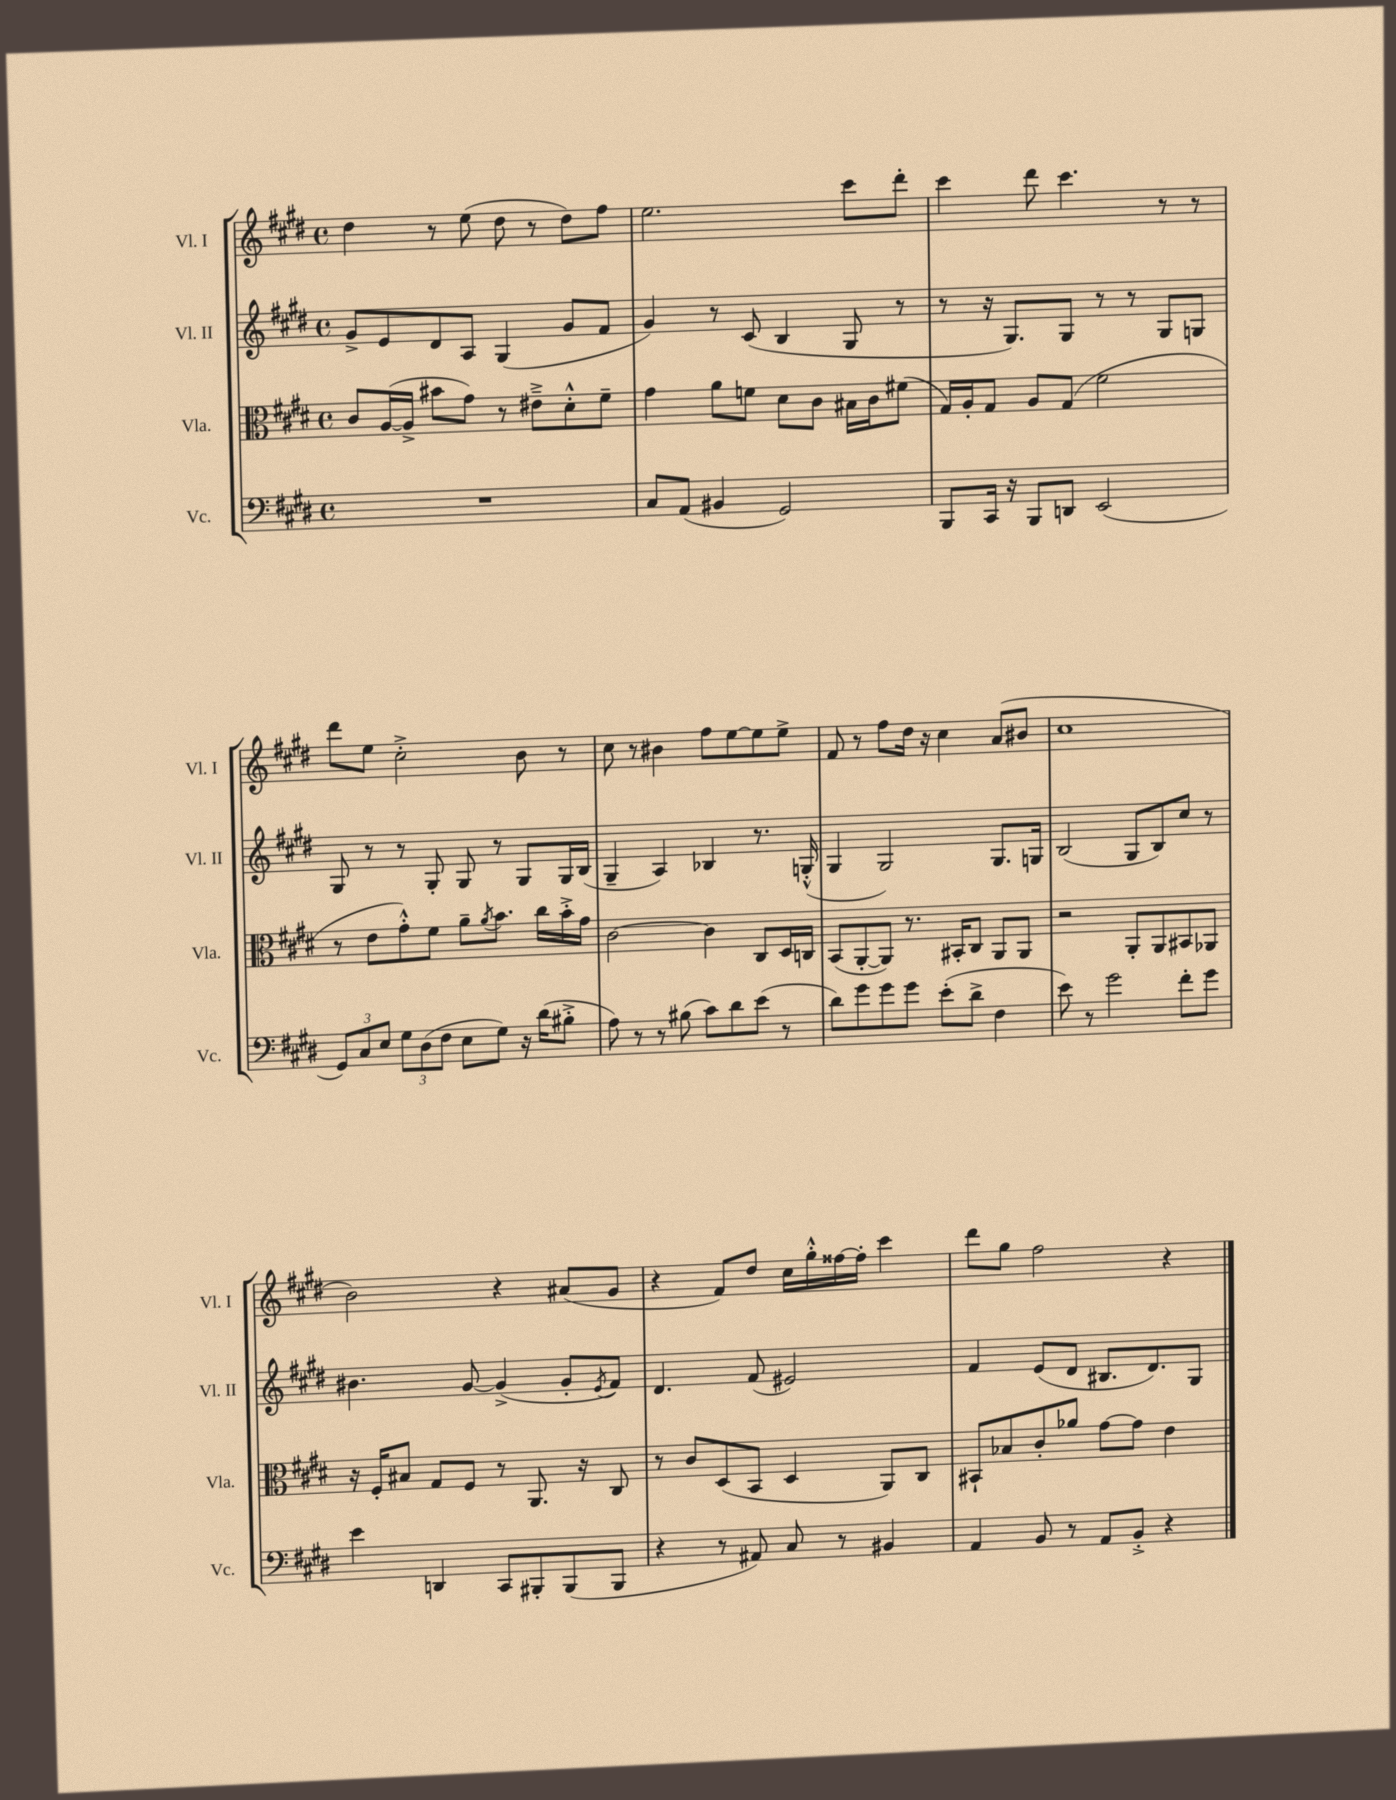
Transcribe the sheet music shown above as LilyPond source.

<<
\new StaffGroup <<
\new Staff = "s0" \with { instrumentName = "Vl. I" shortInstrumentName = "Vl. I" } {
    \clef treble \key e \major \defaultTimeSignature \time 4/4
    dis''4 r8 e''8( dis''8 r8 dis''8) fis''8 |
    e''2. cis'''8 dis'''8-. |
    cis'''4 dis'''8 cis'''4. r8 r8 |
    dis'''8 e''8 cis''2-.-> b'8 r8 |
    cis''8 r8 bis'4 fis''8 e''8~ e''8 e''8-> |
    fis'8 r8 fis''8 dis''16 r16 cis''4 a'8( bis'8 |
    cis''1 |
    b'2) r4 ais'8( gis'8 |
    r4 fis'8) dis''8 cis''16 gis''16-.-^ fisis''16~ fisis''16-. cis'''4 |
    dis'''8 gis''8 fis''2 r4 \bar "|." |
}
\new Staff = "s1" \with { instrumentName = "Vl. II" shortInstrumentName = "Vl. II" } {
    \clef treble \key e \major \defaultTimeSignature \time 4/4
    gis'8-> e'8 dis'8 a8 gis4( gis'8 fis'8 |
    gis'4) r8 cis'8( b4 gis8 r8 |
    r8 r16 gis8.) gis8 r8 r8 gis8 g8 |
    gis8 r8 r8 gis8-. gis8 r8 gis8 gis16 b16( |
    gis4-- a4) bes4 r8. g16-.-^( |
    gis4 gis2) gis8. g16 |
    b2( gis8 b8) cis''8 r8 |
    bis'4. gis'8~ gis'4->( gis'8-. \acciaccatura { e'8 } fis'8) |
    dis'4. fis'8( eis'2) |
    fis'4 e'8( dis'8 bis8. dis'8.) gis8 \bar "|." |
}
\new Staff = "s2" \with { instrumentName = "Vla." shortInstrumentName = "Vla." } {
    \clef alto \key e \major \defaultTimeSignature \time 4/4
    cis'8 a16~( a16-> bis'8 gis'8) r8 eis'8---> dis'8-.-^ fis'8-- |
    gis'4 a'8 f'8 dis'8 cis'8 bis16 cis'16 fis'8( |
    gis16) a16-. gis8 a8 gis8( fis'2 |
    r8 e'8 gis'8-.-^) fis'8 a'8-- \acciaccatura { a'8 } b'8. cis''16 b'16-.-> gis'16 |
    cis'2~ cis'4 cis8 dis16 c16 |
    b,8( a,8~-. a,8) r8. bis,16-. cis8 a,8 a,8 |
    r2 a,8-. a,8 bis,8 aes,8 |
    r16 fis16-. bis8 gis8 fis8 r8 a,8. r16 cis8 |
    r8 cis'8 dis8( b,8 dis4 a,8) cis8 |
    bis,8-! bes8 cis'8-. aes'8 gis'8~ gis'8 e'4 \bar "|." |
}
\new Staff = "s3" \with { instrumentName = "Vc." shortInstrumentName = "Vc." } {
    \clef bass \key e \major \defaultTimeSignature \time 4/4
    R1 |
    cis8 a,8( bis,4 gis,2) |
    b,,8 cis,16 r16 b,,8 d,8 e,2( |
    \tuplet 3/2 { gis,8) cis8 e8 } \tuplet 3/2 { gis8 dis8( fis8 } e8 gis8) r16 dis'16( bis8-.-> |
    a8) r8 r8 bis8( cis'8) dis'8 e'8( r8 |
    dis'8) gis'8 gis'8 gis'8 e'8-.( dis'8-> fis4 |
    e'8) r8 gis'2 fis'8-. gis'8 |
    e'4 d,4 cis,8 bis,,8-. bis,,8( bis,,8 |
    r4 r8 ais,8) cis8 r8 bis,4 |
    a,4 b,8 r8 a,8 b,8-.-> r4 \bar "|." |
}
>>
>>
\layout { \context { \Score \remove "Bar_number_engraver" } }
